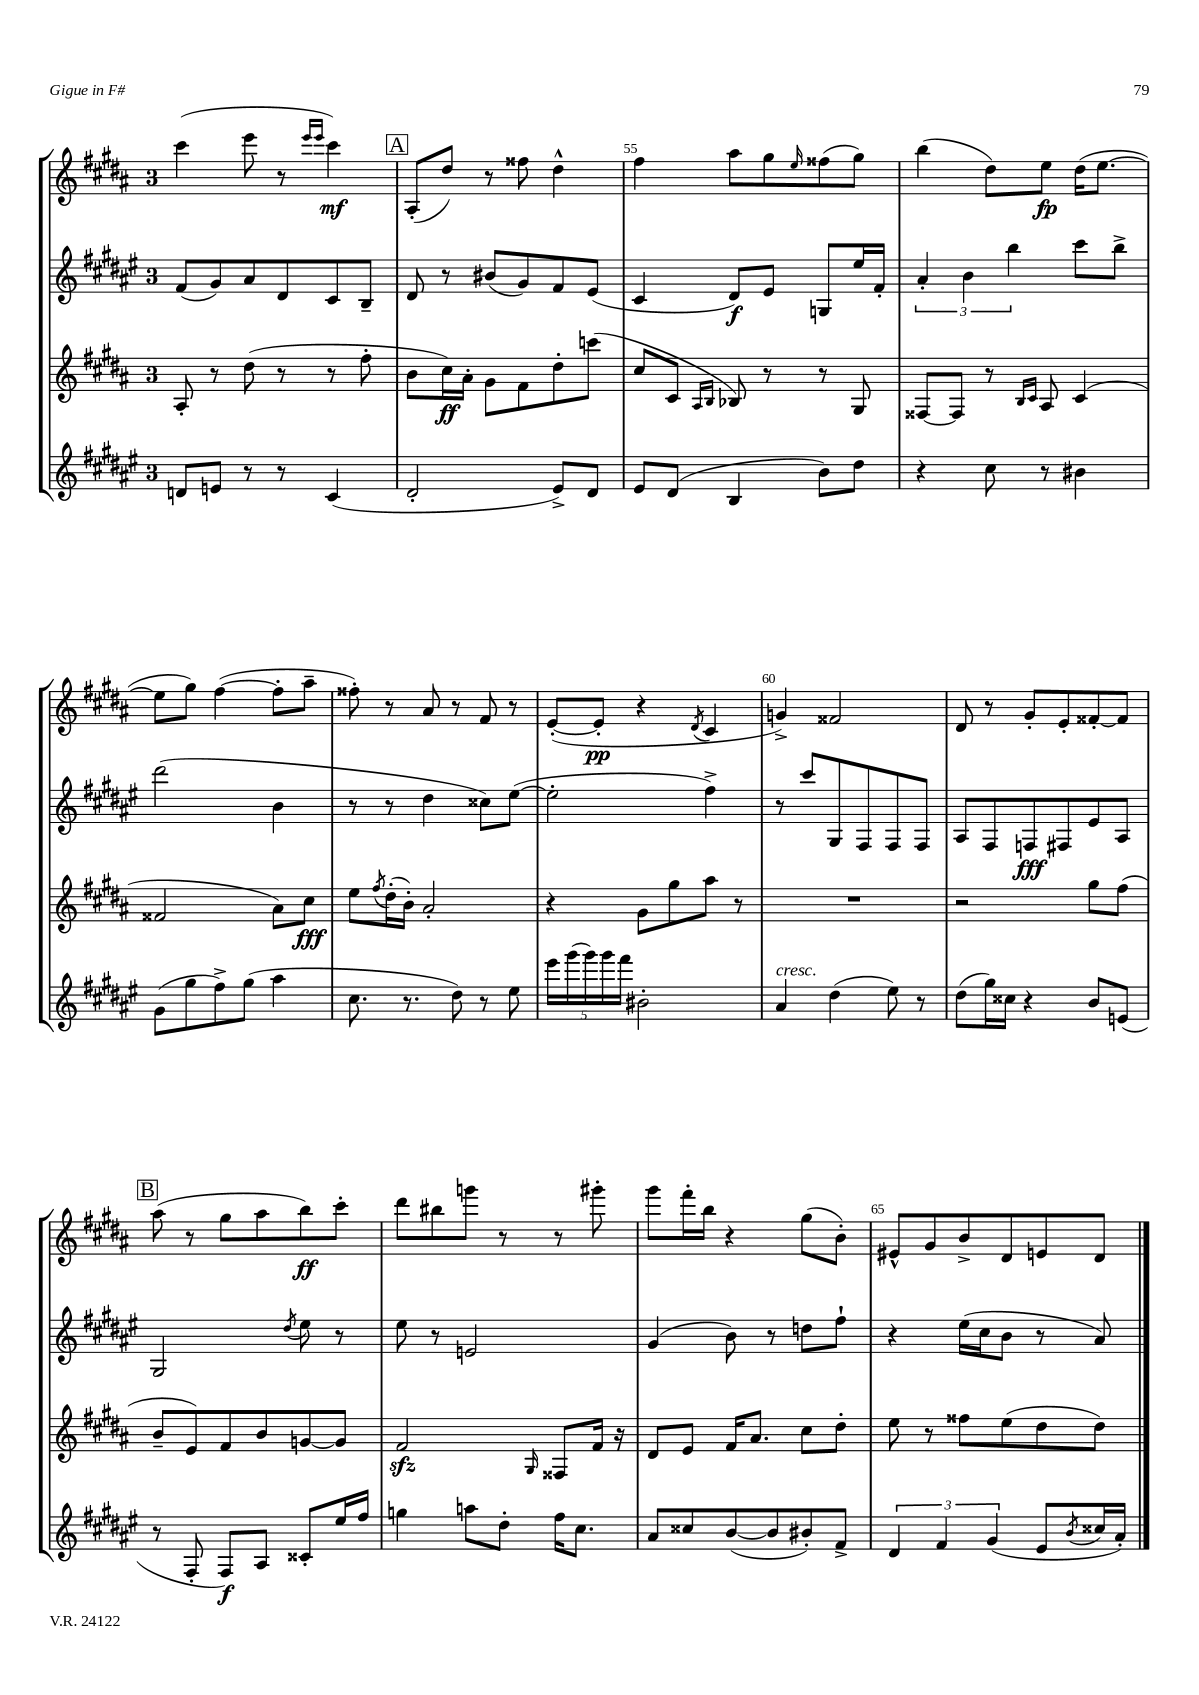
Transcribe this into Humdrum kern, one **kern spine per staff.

**kern	**kern	**kern	**kern
*staff4	*staff3	*staff2	*staff1
*clefG2	*clefG2	*clefG2	*clefG2
*k[f#c#g#d#a#e#]	*k[f#c#g#d#a#]	*k[f#c#g#d#a#e#]	*k[f#c#g#d#a#]
*M3/4	*M3/4	*M3/4	*M3/4
8d/L	8A#'/	(8f#/L	(4ccc#\
8e/J	8r	8g#/)	.
8r	(8dd#\	8a#/	8eee\
8r	8r	8d#/	8r
.	.	.	16qqeee/LL
.	.	.	16qqeee/JJ
(4c#/	8r	8c#/	4ccc#\)
.	8ff#'\	8B~/J	.
=	=	=	=
2d#'/	8b\L	8d#/	(8A#'/L
.	16cc#\L)	8r	8dd#/J)
.	16a#'\JJ	.	.
.	8g#\L	(8b#/L	8r
.	8f#\	8g#/)	8ff##\
8e#^/L)	8dd#'\	8f#/	4dd#^^\
8d#/J	(8ccc\J	(8e#/J	.
=	=	=	=
8e#/L	8cc#/L	4c#/	4ff#\
(8d#/J	8c#/J	.	.
.	16qqA#/LL	.	.
.	16qqB/JJ	.	.
4B/	8B-/)	8d#/L)	8aa#\L
.	8r	8e#/J	8gg#\
.	.	.	16qqee/
8b\L)	8r	8G/L	(8ff##\
8dd#\J	8G#/	16ee#/L	8gg#\J)
.	.	16f#'/JJ	.
=	=	=	=
4r	[8F##/L	6a#'/	(4bb\
.	8F##/]J	.	.
.	.	6b\	.
8cc#\	8r	.	8dd#\L)
.	.	6bb\	.
.	16qqB/LL	.	.
.	16qqc#/JJ	.	.
8r	8A#/	.	8ee\J
4b#\	(4c#/	8ccc#\L	(16dd#\LK
.	.	.	[8.ee\J
.	.	8bb^\J	.
=	=	=	=
(8g#\L	2f##/	(2ddd#\	8ee\]L
8gg#\	.	.	8gg#\J)
8ff#^\)	.	.	([4ff#\
(8gg#\J	.	.	.
4aa#\	8a#\L)	4b\	8ff#'\]L
.	8cc#\J	.	8aa#~\J
=	=	=	=
8.cc#\	8ee\L	8r	8ff##'\)
.	8qff#/	.	.
.	(16dd#'\L	8r	8r
8.r	16b'\JJ)	.	.
.	2a#'/	4dd#\	8a#/
8dd#\)	.	.	8r
8r	.	8cc##\L)	8f#/
8ee#\	.	([8ee#\J	8r
=	=	=	=
20eee#\LL	4r	2ee#'\]	([8e'/L
(20ggg#\	.	.	.
20ggg#\)	.	.	.
.	.	.	8e'/]J
20ggg#\	.	.	.
20fff#\JJ	.	.	.
2b#'\	8g#\L	.	4r
.	8gg#\	.	.
.	.	.	8qd#/
.	8aa#\J	4ff#^\)	4c#/
.	8r	.	.
=	=	=	=
4a#/	2.r	8r	4g^/)
.	.	8ccc#/L	.
(4dd#\	.	8G#/	2f##/
.	.	8F#/	.
8ee#\)	.	8F#/	.
8r	.	8F#/J	.
=	=	=	=
(8dd#\L	2r	8A#/L	8d#/
16gg#\L)	.	8F#/	8r
16cc##\JJ	.	.	.
4r	.	8F/	8g#'/L
.	.	8F#/	8e'/
8b/L	8gg#\L	8e#/	[8f##'/
(8e/J	(8ff#\J	8A#/J	8f##/]J
=	=	=	=
8r	8b~/L	2G#/	(8aa#\
8F#'/	8e/)	.	8r
8F#/L)	8f#/	.	8gg#\L
8A#/J	8b/	.	8aa#\
.	.	8qdd#/	.
8c##'/L	[8g/	8ee#\	8bb\)
16ee#/L	8g/]J	8r	8ccc#'\J
16ff#/JJ	.	.	.
=	=	=	=
4gg\	2f#/	8ee#\	8ddd#\L
.	.	8r	8bb#\
8aa\L	.	2e/	8ggg\J
8dd#'\J	.	.	8r
.	16qqG#/	.	.
16ff#\LK	8F##/L	.	8r
8.cc#\J	.	.	.
.	16f#/Jk	.	8ggg#'\
.	16r	.	.
=	=	=	=
8a#/L	8d#/L	(4g#/	8ggg#\L
8cc##/	8e/J	.	16fff#'\L
.	.	.	16bb\JJ
([8b/	16f#/LK	8b\)	4r
.	8.a#/J	.	.
8b/]	.	8r	.
8b#'/)	8cc#\L	8dd\L	(8gg#\L
8f#^/J	8dd#'\J	8ff#`\J	8b'\J)
=	=	=	=
6d#/	8ee\	4r	8e#^^/L
.	8r	.	8g#/
6f#/	.	.	.
.	8ff##\L	(16ee#\LL	8b^/
.	.	16cc#\J	.
(6g#/	.	.	.
.	(8ee\	8b\J	8d#/
8e#/L	8dd#\	8r	8e/
8qb/	.	.	.
16cc##/L	8dd#\J)	8a#/)	8d#/J
16a#'/JJ)	.	.	.
==	==	==	==
*-	*-	*-	*-
